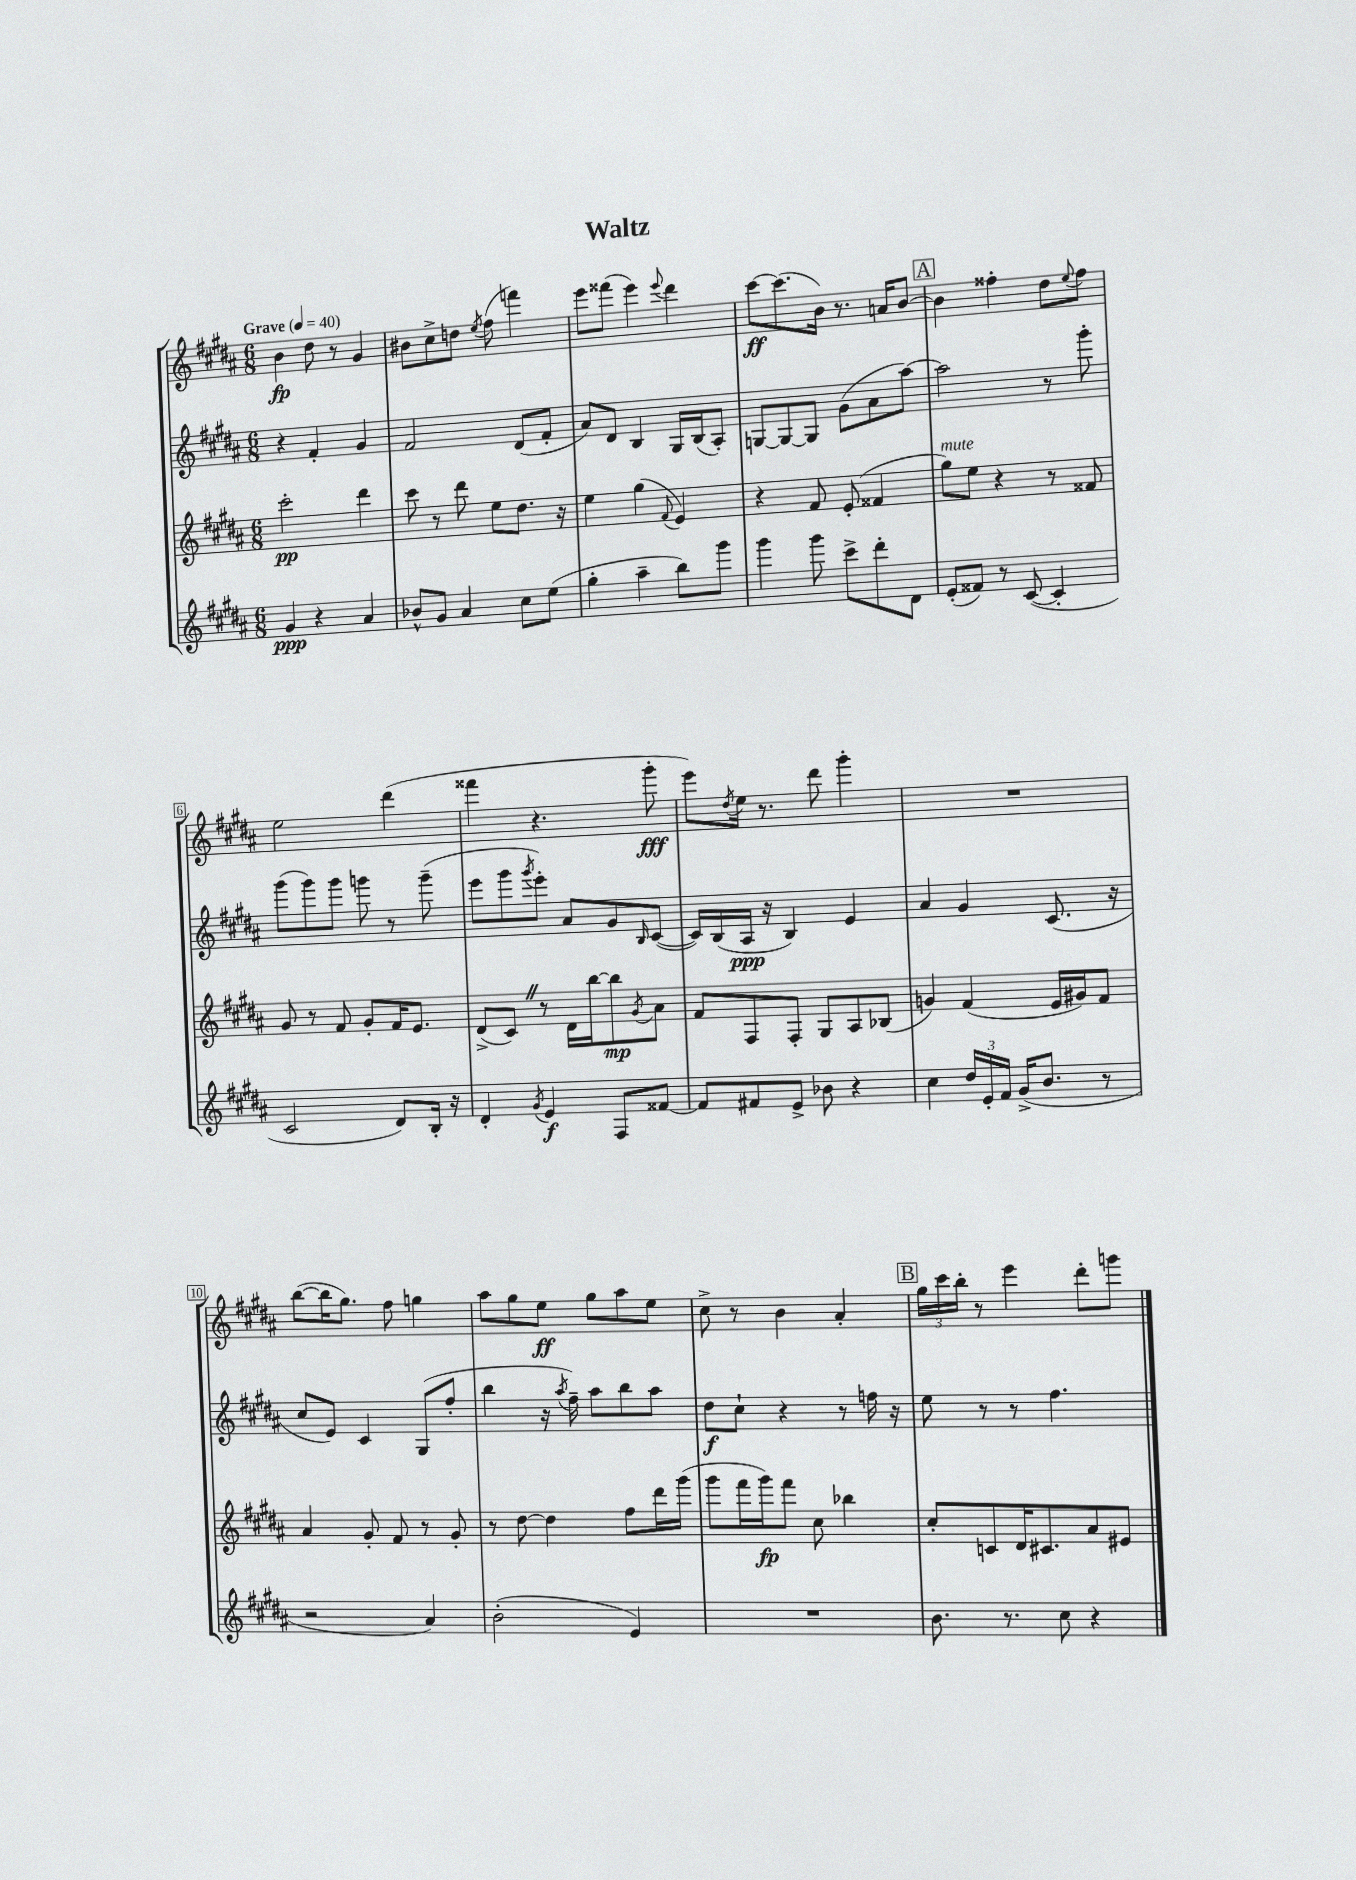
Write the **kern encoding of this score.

**kern	**kern	**kern	**kern
*staff4	*staff3	*staff2	*staff1
*clefG2	*clefG2	*clefG2	*clefG2
*k[f#c#g#d#a#]	*k[f#c#g#d#a#]	*k[f#c#g#d#a#]	*k[f#c#g#d#a#]
*M6/8	*M6/8	*M6/8	*M6/8
*MM40	*MM40	*MM40	*MM40
4g#	2ccc#'	4r	4b
4r	.	4f#'	8dd#
.	.	.	8r
4a#	4ddd#	4g#	4g#
=	=	=	=
8b-^^	8ccc#	2f#	8b#
8g#	8r	.	8cc#^
4a#	8ddd#	.	8dd
.	.	.	8qee
.	8ee	.	(8ff#
8cc#	8.dd#	(8d#	4fff)
(8ee	.	8f#'	.
.	16r	.	.
=	=	=	=
4gg#'	4ee	8a#)	8eee
.	.	8d#	(8fff##
4aa#~	(4gg#	4B	4eee)
.	8qqf#	.	8qqeee
8bb)	4e)	16G#	4ddd#
.	.	(16B	.
8ggg#	.	8A#')	.
=	=	=	=
4ggg#	4r	[8G	[8ccc#
.	.	8G_	(8.ccc#]
8ggg#	8f#	8G]	.
.	.	.	16b)
8ccc#^	(8e'	(8g#	8.r
8ddd#'	4f##	8a#	.
.	.	.	16a
8d#	.	[8aa#)	[8b
=	=	=	=
(8e'	8gg#)	2aa#]	4b]
8f##)	8ee	.	.
8r	4r	.	4ff##'
([8c#	.	.	.
4c#']	8r	8r	8dd#
.	.	.	8qqee
.	8f##	8ggg#'	8ff##
=	=	=	=
2c#	8g#	(8ggg#	2ee
.	8r	8ggg#)	.
.	8f#	8ggg#	.
.	8g#'	8ggg	.
8d#)	16f#	8r	(4ddd#
.	8.e	.	.
16B'	.	(8ggg~	.
16r	.	.	.
=	=	=	=
4d#'	(8d#^	8eee	4fff##
.	8c#)	8ggg#	.
8qg#	.	8qggg#	.
4e	8r	8eee')	4.r
.	16d#	8a#	.
.	[16bb	.	.
8F#	8bb]	8g#	.
.	8qg#	16qqB	.
[8f##	8a#	([8c#	8ggg#'
=	=	=	=
8f##]	8f#	16c#])	8eee)
.	.	(16B	.
.	.	.	8qdd#
8f#	8F#	16A#	16ee
.	.	16r	8.r
8e^	8F#'	4B)	.
8b-	8G#	.	8ddd#
4r	8A#	4e	4ggg#'
.	(8B-	.	.
=	=	=	=
4cc#	4g)	4a#	2.r
24dd#	(4f#	4g#	.
24e'	.	.	.
24f#	.	.	.
(16g#^	.	.	.
8.b	.	.	.
.	16e	(8.c#	.
.	16g#)	.	.
8r	8f#	.	.
.	.	16r	.
=	=	=	=
2r	4a#	8cc#	([8bb
.	.	8e)	16bb]
.	.	.	8.gg#)
.	8g#'	4c#	.
.	8f#	.	8ff#
4a#)	8r	(8G#	4gg
.	8g#'	8ff#'	.
=	=	=	=
(2b'	8r	4bb	8aa#
.	[8dd#	.	8gg#
.	4dd#]	16r	8ee
.	.	8qaa#	.
.	.	16ff#~)	.
.	.	8aa#	8gg#
4e)	8ff#	8bb	8aa#
.	16ddd#	8aa#	8ee
.	(16ggg#	.	.
=	=	=	=
2.r	8ggg#	8dd#	8cc#^
.	16fff#	8cc#`	8r
.	16ggg#)	.	.
.	8fff#	4r	4b
.	8cc#	.	.
.	4bb-	8r	4a#'
.	.	16ff	.
.	.	16r	.
=	=	=	=
8.b	8cc#'	8ee	24gg#
.	.	.	24ccc#
.	.	.	24bb'
.	8c	8r	8r
8.r	.	.	.
.	16d#	8r	4eee
.	8.c#	.	.
8cc#	.	4.ff#	.
4r	8a#	.	8ddd#'
.	8e#	.	8ggg
==	==	==	==
*-	*-	*-	*-
